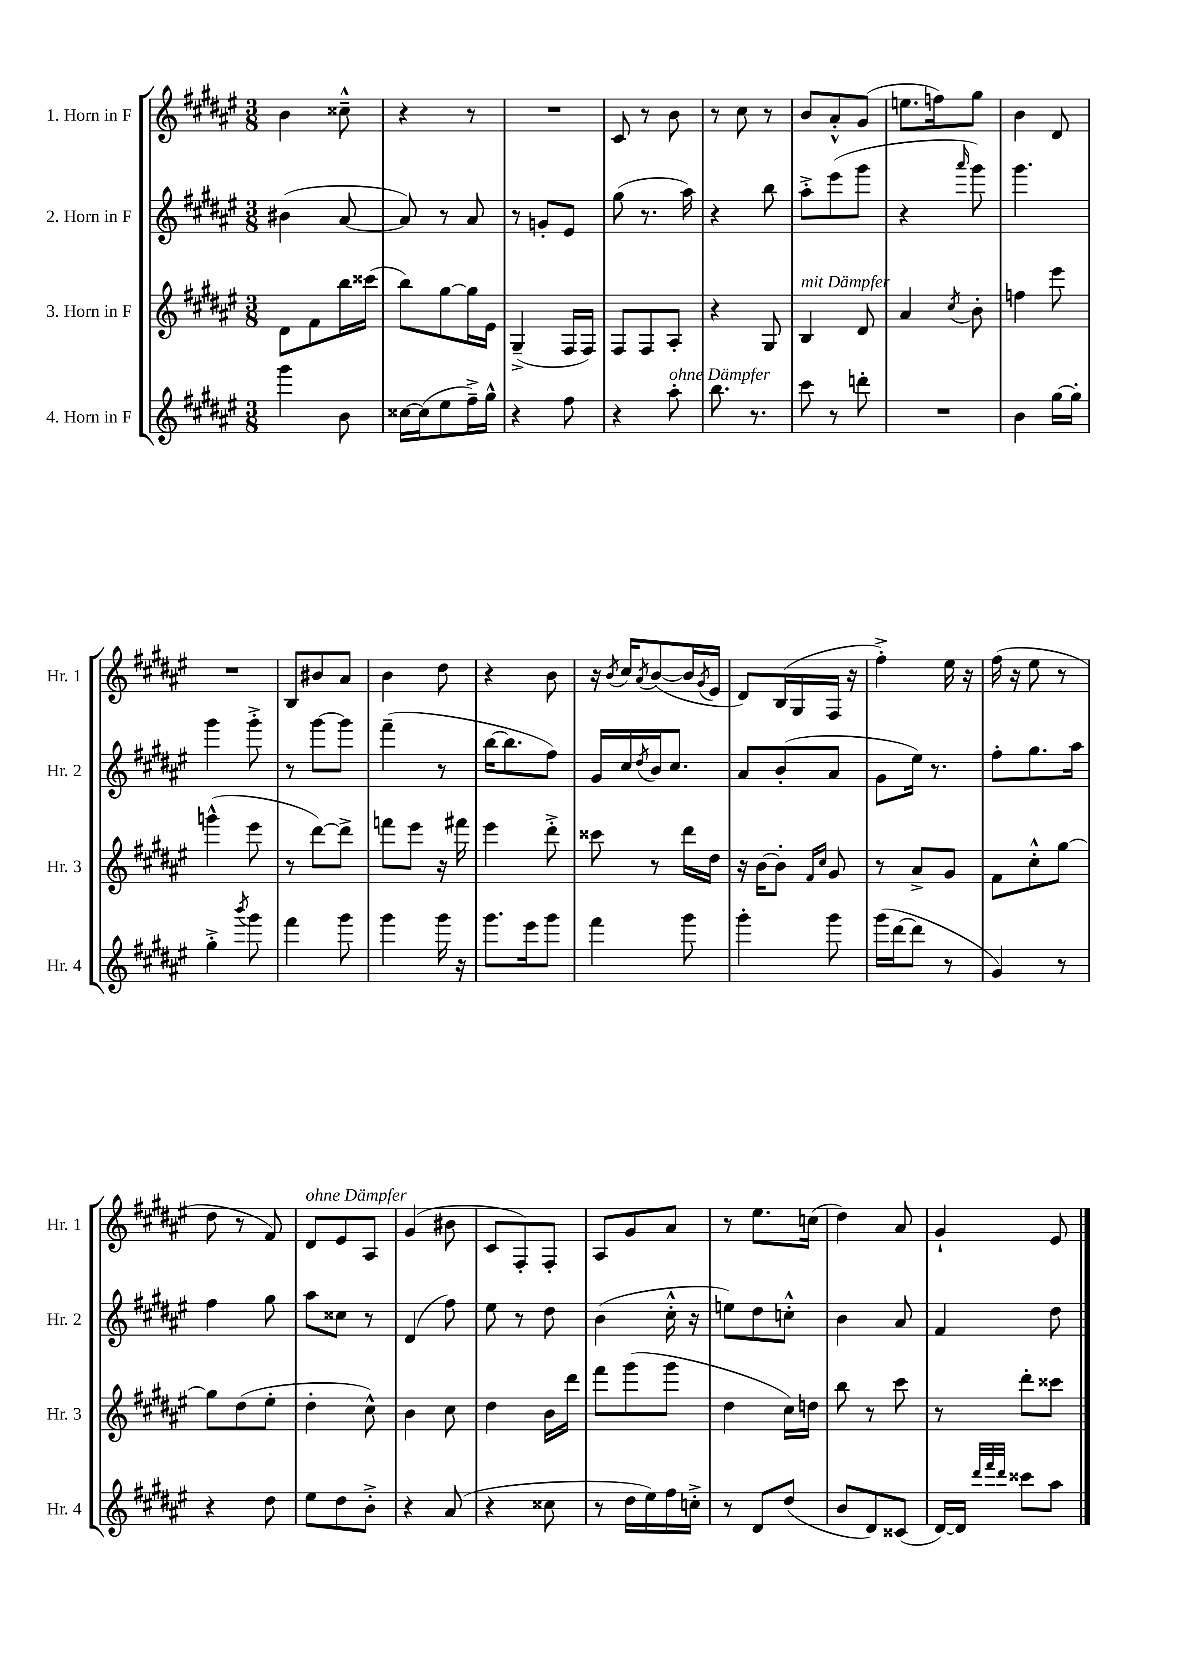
<<
\new StaffGroup <<
\new Staff = "s0" \with { instrumentName = "1. Horn in F" shortInstrumentName = "Hr. 1" } {
    \clef treble \key fis \major \numericTimeSignature \time 3/8
    b'4 cisis''8---^ |
    r4 r8 |
    R4. |
    cis'8 r8 b'8 |
    r8 cis''8 r8 |
    b'8 ais'8-.-^ gis'8( |
    e''8. f''16) gis''8 |
    b'4 dis'8 |
    R4. |
    b8 bis'8 ais'8 |
    b'4 dis''8 |
    r4 b'8 |
    r16 \acciaccatura { b'8 } cis''16 \acciaccatura { ais'8 } b'8~( b'16 \acciaccatura { gis'8 } eis'16 |
    dis'8) b16( gis16 fis16 r16 |
    fis''4-.->) eis''16 r16 |
    fis''16( r16 eis''8 r8 |
    dis''8 r8 fis'8) |
    dis'8^\markup { \italic "ohne Dämpfer" } eis'8 ais8 |
    gis'4( bis'8 |
    cis'8 fis8-.) fis8-. |
    ais8 gis'8 ais'8 |
    r8 eis''8. c''16( |
    dis''4) ais'8 |
    gis'4-! eis'8 \bar "|." |
}
\new Staff = "s1" \with { instrumentName = "2. Horn in F" shortInstrumentName = "Hr. 2" } {
    \clef treble \key fis \major \numericTimeSignature \time 3/8
    bis'4( ais'8~ |
    ais'8) r8 ais'8 |
    r8 g'8-. eis'8 |
    gis''8( r8. ais''16) |
    r4 b''8 |
    ais''8-.-> eis'''8( gis'''8 |
    r4 \grace { ais'''16 } gis'''8) |
    gis'''4. |
    gis'''4 gis'''8-.-> |
    r8 gis'''8~ gis'''8 |
    fis'''4--( r8 |
    b''16~ b''8. fis''8) |
    gis'16 cis''16 \acciaccatura { dis''8 } b'16 cis''8. |
    ais'8 b'8-.( ais'8 |
    gis'8 eis''16) r8. |
    fis''8-. gis''8. ais''16 |
    fis''4 gis''8 |
    ais''8 cisis''8 r8 |
    dis'4( fis''8) |
    eis''8 r8 dis''8 |
    b'4( cis''16-.-^ r16 |
    e''8) dis''8 c''8-.-^ |
    b'4 ais'8 |
    fis'4 dis''8 \bar "|." |
}
\new Staff = "s2" \with { instrumentName = "3. Horn in F" shortInstrumentName = "Hr. 3" } {
    \clef treble \key fis \major \numericTimeSignature \time 3/8
    dis'8 fis'8 b''16 cisis'''16( |
    b''8) gis''8~ gis''16 eis'16 |
    gis4--->( fis16 fis16) |
    fis8 fis8 ais8-. |
    r4 gis8 |
    b4^\markup { \italic "mit Dämpfer" } dis'8 |
    ais'4 \acciaccatura { cis''8 } b'8-. |
    f''4 eis'''8 |
    g'''4-^( eis'''8 |
    r8 dis'''8~) dis'''8-> |
    f'''8 eis'''8 r16 fis'''16 |
    eis'''4 dis'''8-.-> |
    cisis'''8 r8 dis'''16 dis''16 |
    r16 b'16~ b'8-. \grace { fis'16 cis''16 } gis'8 |
    r8 ais'8-> gis'8 |
    fis'8 cis''8-.-^ gis''8~ |
    gis''8 dis''8( eis''8-. |
    dis''4-. cis''8-^) |
    b'4 cis''8 |
    dis''4 b'16 dis'''16 |
    fis'''8 gis'''8( gis'''8 |
    dis''4 cis''16) d''16 |
    b''8 r8 cis'''8 |
    r8 dis'''8-. cisis'''8 \bar "|." |
}
\new Staff = "s3" \with { instrumentName = "4. Horn in F" shortInstrumentName = "Hr. 4" } {
    \clef treble \key fis \major \numericTimeSignature \time 3/8
    gis'''4 b'8 |
    cisis''16~ cisis''16( eis''8 fis''16--->) gis''16-^ |
    r4 fis''8 |
    r4 ais''8-.^\markup { \italic "ohne Dämpfer" } |
    b''8. r8. |
    cis'''8 r8 d'''8-. |
    R4. |
    b'4 gis''16~ gis''16-. |
    gis''4-.-> \acciaccatura { b'''8 } gis'''8 |
    fis'''4 gis'''8 |
    gis'''4 gis'''16 r16 |
    gis'''8. eis'''16 gis'''8 |
    fis'''4 gis'''8 |
    gis'''4-. gis'''8 |
    gis'''16( dis'''16~ dis'''8 r8 |
    gis'4) r8 |
    r4 dis''8 |
    eis''8 dis''8 b'8-.-> |
    r4 ais'8( |
    r4 cisis''8 |
    r8 dis''16 eis''16) fis''16 c''16-.-> |
    r8 dis'8 dis''8( |
    b'8 dis'8) cisis'8( |
    dis'16~) dis'16 \grace { dis'''32 fis'''32 dis'''32 } cisis'''8 ais''8 \bar "|." |
}
>>
>>
\layout { \context { \Score \remove "Bar_number_engraver" } }
